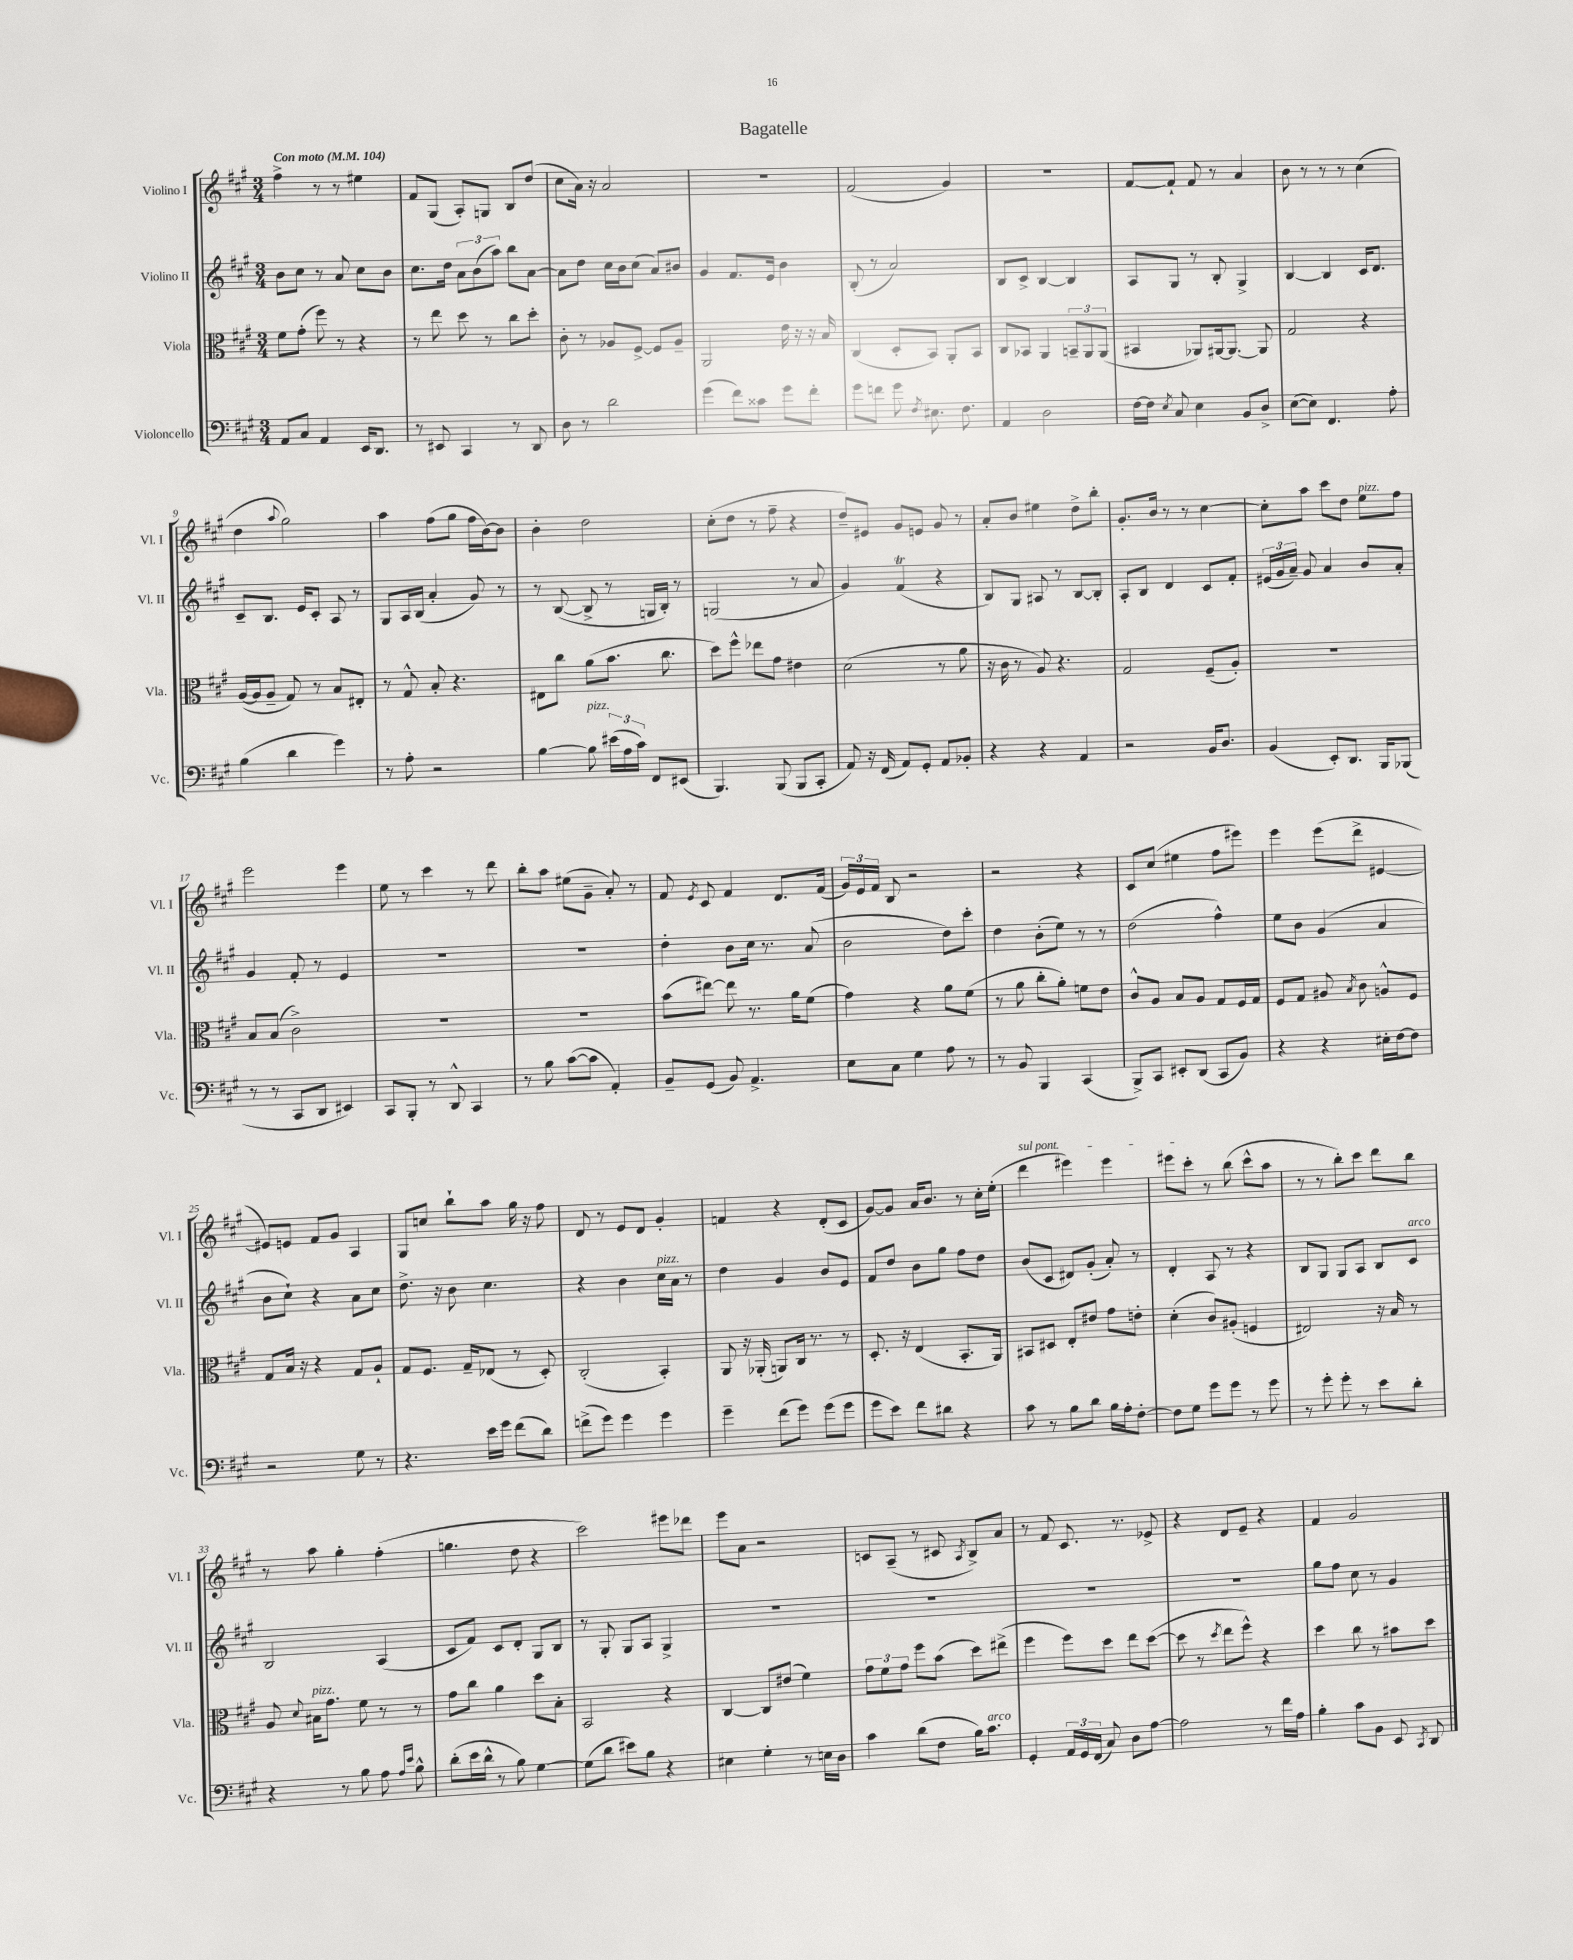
\header { title = "Bagatelle" }
<<
\new StaffGroup <<
\new Staff = "s0" \with { instrumentName = "Violino I" shortInstrumentName = "Vl. I" } {
    \clef treble \key a \major \numericTimeSignature \time 3/4 \tempo "Con moto" 4 = 104
    \autoBeamOff fis''4-> r8 r8 eis''4 |
    fis'8[ gis8]( a8[-.) g8] b8[ d''8]( |
    cis''8[ a'16]) r16 a'2 |
    R2. |
    fis'2( gis'4) |
    R2. |
    fis'8[~ fis'8]-! fis'8 r8 a'4 |
    b'8 r8 r8 r8 cis''4( |
    d''4 \appoggiatura { a''8 } gis''2) |
    a''4 fis''8[( gis''8] fis''16[ b'16~) b'8] |
    b'4-. d''2 |
    cis''8[-.( d''8] r8 fis''8-- r4 |
    d''8[--) eis'8] gis'8[ e'8] gis'8 r8 |
    a'8[-. b'8] eis''4 d''8[-> b''8]-. |
    gis'8.[-. b'16] r8 r8 cis''4~ |
    cis''8[-. a''8] cis'''8[ d''8] e''8[^\markup { \italic "pizz." } fis''8] |
    e'''2 e'''4 |
    e''8 r8 cis'''4 r8 d'''8 |
    b''8[-. a''8] eis''8[( gis'8]-- a'8-.) r8 |
    fis'8 \acciaccatura { e'8 } cis'8 fis'4 d'8.[ fis'16]( |
    \tuplet 3/2 { gis'16[) e'16 fis'16] } b8 r2 |
    r2 r4 |
    cis'8[ cis''8]( eis''4 fis''8[ eis'''8]) |
    e'''4 e'''8[( d'''8]-> eis'4~ |
    eis'8[) e'8] fis'8[ gis'8] a4 |
    gis8[ c''8] b''8[-! a''8] gis''16 r16 fis''8 |
    d'8 r8 e'8[ d'8] gis'4-. |
    f'4 r4 d'8[-.( cis'8] |
    gis'8[~) gis'8] a'16[ b'8.] r8 cis''16[-. e''16]-.( |
    \once \override TextSpanner.bound-details.left.text = \markup { \italic "sul pont." } d'''4\startTextSpan eis'''4) eis'''4 |
    eis'''8[ cis'''8]-.\stopTextSpan r8 b''8( cis'''8[-^ a''8] |
    r8 r8 b''8[-.) cis'''8] d'''8[ b''8] |
    r8 a''8 gis''4-. fis''4-.( |
    g''4. d''8 r4 |
    cis'''2) eis'''8[ des'''8] |
    e'''8[ a'8] r2 |
    c'8[ a8]--( r8 cis'8 \acciaccatura { a8 } b8[->) a'8] |
    r8 fis'8 cis'8. r8. ees'8-> |
    r4 d'8[ e'8]-- r4 |
    fis'4 gis'2 \bar "|." |
}
\new Staff = "s1" \with { instrumentName = "Violino II" shortInstrumentName = "Vl. II" } {
    \clef treble \key a \major \numericTimeSignature \time 3/4
    \autoBeamOff b'8[ cis''8] r8 a'8 cis''8[ b'8] |
    cis''8.[ d''16] \tuplet 3/2 { a'8[ b'8( a''8]) } b''8[ a'8]~ |
    a'8[ d''8] cis''16[ b'16 cis''8]( a'8[) bis'8] |
    gis'4 fis'8.[ e'16] b'4 |
    b8-.( r8 a'2) |
    b8[ cis'8]-> b4~ b4 |
    a8[ gis8] r8 b8-. gis4-> |
    b4~ b4 cis'16[ d'8.] |
    cis'8[-- b8.] e'16[ cis'8]-. a8 r8 |
    gis8[ a16 b16]( a'4-. gis'8) r8 |
    r8 b8~( b8-> r8 g16[ b16]-.) r8 |
    g2( r8 a'8 |
    gis'4) fis'4\trill( r4 |
    b8[) gis8] ais8 r8 b8[~ b8]-. |
    a8[-. b8] d'4 cis'8[ fis'8]-. |
    \tuplet 3/2 { eis'16[( gis'16 a'16]--) } gis'8 a'4 b'8[ a'8]-. |
    gis'4 fis'8-. r8 e'4 |
    R2. |
    R2. |
    d''4-. b'8[ cis''16] r8. a'8( |
    b'2 d''8[) cis'''8]-. |
    d''4 b'8[-.( e''8]) r8 r8 |
    d''2( fis''4-^) |
    e''8[ b'8] gis'4( a'4 |
    b'8[ cis''8]-!) r4 a'8[ cis''8] |
    d''8.-> r16 b'8 cis''4. |
    r4 b'4 cis''16[^\markup { \italic "pizz." } a'16] r8 |
    d''4 gis'4 b'8[ e'8] |
    fis'8[ d''8] b'8[ gis''8] fis''8[ d''8] |
    b'8[( cis'8] dis'8[) gis'8]-.( a'8-.) r8 |
    d'4-. a8 r8 r4 |
    b8[ gis8] gis8[ a8] b8[ cis'8]^\markup { \italic "arco" } |
    b2 a4( |
    cis'8[ fis'8]) cis'8[ d'8]-. gis8[ b8] |
    r8 gis8-. gis8[ a8] gis4-> |
    R2. |
    R2. |
    R2. |
    R2. |
    gis''8[ fis''8] cis''8 r8 gis'4 \bar "|." |
}
\new Staff = "s2" \with { instrumentName = "Viola" shortInstrumentName = "Vla." } {
    \clef alto \key a \major \numericTimeSignature \time 3/4
    \autoBeamOff fis'8[ gis'8]-.( fis''8) r8 r4 |
    r8 e''8 d''8 r8 cis''8[ d''8]-. |
    cis'8-. r8 aes8[ fis8]~-> fis8[ aes8]-- |
    a,2 e'16 r16 r16 b16 |
    cis4( d8[-. b,8]) a,8[-. b,8] |
    cis8[ bes,8] a,4 \tuplet 3/2 { b,8[-- a,8 a,8]( } |
    bis,4 aes,8[) ais,16~ ais,8.]~ ais,8 |
    gis2 r4 |
    a16[~( a16 a8]-- gis8) r8 b8[ eis8]-. |
    r8 gis8-^ b8-. r4. |
    eis8[ cis''8] a'8[( b'8.] cis''8. |
    d''8[) fis''8]-^ ees''8[ gis'8] eis'4 |
    d'2( r8 a'8 |
    r16 cis'16 r8 a8) r4. |
    gis2 fis8[--( a8]-.) |
    r2. |
    b8[ b8]( cis'2->) |
    R2. |
    R2. |
    b'8[( eis''8]~) eis''8 r8. a'16[ fis'8]( |
    gis'4) r4 a'8[ fis'8]( |
    r8 a'8 cis''8[-. a'8]-.) f'8[ e'8] |
    cis'8[-^ a8] b8[ a8] gis8[ fis16 gis16] |
    fis8[ gis8] ais8 \acciaccatura { b8 } cis'8 a8[-^ fis8] |
    gis8[ b16] r16 r4 gis8[ a8]-! |
    gis8[ fis8.] gis16[-- ees8]( r8 d8-.) |
    cis2-.( b,4-.) |
    a,8 r16 aes,16-.( a,8[) cis16] r8. r8 |
    d8.-. r16 e4( b,8.[-. a,16]) |
    bis,8[ dis8] e8[-. eis'8] gis'8[ e'8]-. |
    d'4-.( cis'8[) ais8]-.( f4 |
    eis2) r16 b16 r8 |
    a8 \appoggiatura { d'8 } bis16[^\markup { \italic "pizz." } gis'8.] fis'8 r8 r8 |
    gis'8[ cis''8] a'4 d''8[ b8]-. |
    b,2 r4 |
    cis4~ cis8[ eis'8]( fis'4) |
    \tuplet 3/2 { gis'8[ fis'8 gis'8] } fis''8[ b'8]( d''8[) eis''8]->( |
    fis''4 fis''8[) d''8] e''8[ d''8]~( |
    d''8 r8 \acciaccatura { d''8 } e''8[ fis''8]-^) r4 |
    d''4 cis''8 r8 bis'8[ d''8] \bar "|." |
}
\new Staff = "s3" \with { instrumentName = "Violoncello" shortInstrumentName = "Vc." } {
    \clef bass \key a \major \numericTimeSignature \time 3/4
    \autoBeamOff a,8[ cis8] a,4 e,16[ d,8.] |
    r8 eis,8 cis,4 r8 d,8 |
    d8 r8 d'2 |
    gis'4( fis'8[) cisis'8] gis'8[ fis'8]-. |
    gis'8[ f'8] gis'8 \acciaccatura { fis8 } eis8. fis8. |
    a,4 d2 |
    fis16[~ fis16] \acciaccatura { e8 } cis8 e4 b,8[ d8]-> |
    e8[~( e8]) fis,4. a8-. |
    b4( d'4 gis'4) |
    r8 a8-. r2 |
    b4~ b8^\markup { \italic "pizz." } \tuplet 3/2 { eis'16[( a16 cis'16]) } fis,8[ eis,8]( |
    b,,4.) b,,8( b,,8[ cis,8]-. |
    a,8) r16 fis,16( a,8[) gis,8]-. a,8[ bes,8]-. |
    r4 r4 a,4 |
    r2 b,16[ d8.] |
    b,4( e,8[-.) d,8.] b,,16[ bes,,8]( |
    r8 r8 cis,8[ d,8] eis,4) |
    cis,8[ b,,8]-. r8 d,8-^ cis,4 |
    r8 b8 cis'8[~( cis'8] a,4-.) |
    b,8[-- gis,8]( b,8) a,4.-> |
    e8[ cis8] gis4 a8 r8 |
    r8 b,8 b,,4 cis,4( |
    b,,8[->) cis,8] eis,8[-. d,8]( cis,8[ b,8]) |
    r4 r4 eis16[-. fis16~ fis8] |
    r2 gis8 r8 |
    r4. e'16[ gis'16] fis'8[( d'8]) |
    f'8[->( gis'8]) gis'4 gis'4 |
    gis'4-- fis'8[( gis'8]) gis'8[( gis'8] |
    gis'8[ e'8]) fis'8[ dis'8] r4 |
    cis'8 r8 b8[ d'8] b16[ a16-. fis8]~-. |
    fis8[ gis8] gis'8[ gis'8] r8 gis'8 |
    r8 gis'8-. gis'8-. r8 e'8[ d'8]-. |
    r4 r8 b8 a8 \grace { a16[ e'16] } b8-^ |
    d'8[-.( e'16 d'16]-^ r8 b8) gis4~ |
    gis8[( d'8] eis'8[) b8] r4 |
    eis4 gis4-. r8 e16[ d16] |
    cis'4 d'8[( fis8] b16[) cis'8.]^\markup { \italic "arco" } |
    gis,4-. \tuplet 3/2 { a,16[ gis,16 fis,16]( } cis8) d8[ a8]~ |
    a2 r8 fis'16[ a16] |
    b4-. cis'8[ b,8] e,8 \acciaccatura { cis,8 } d,8 \bar "|." |
}
>>
>>
